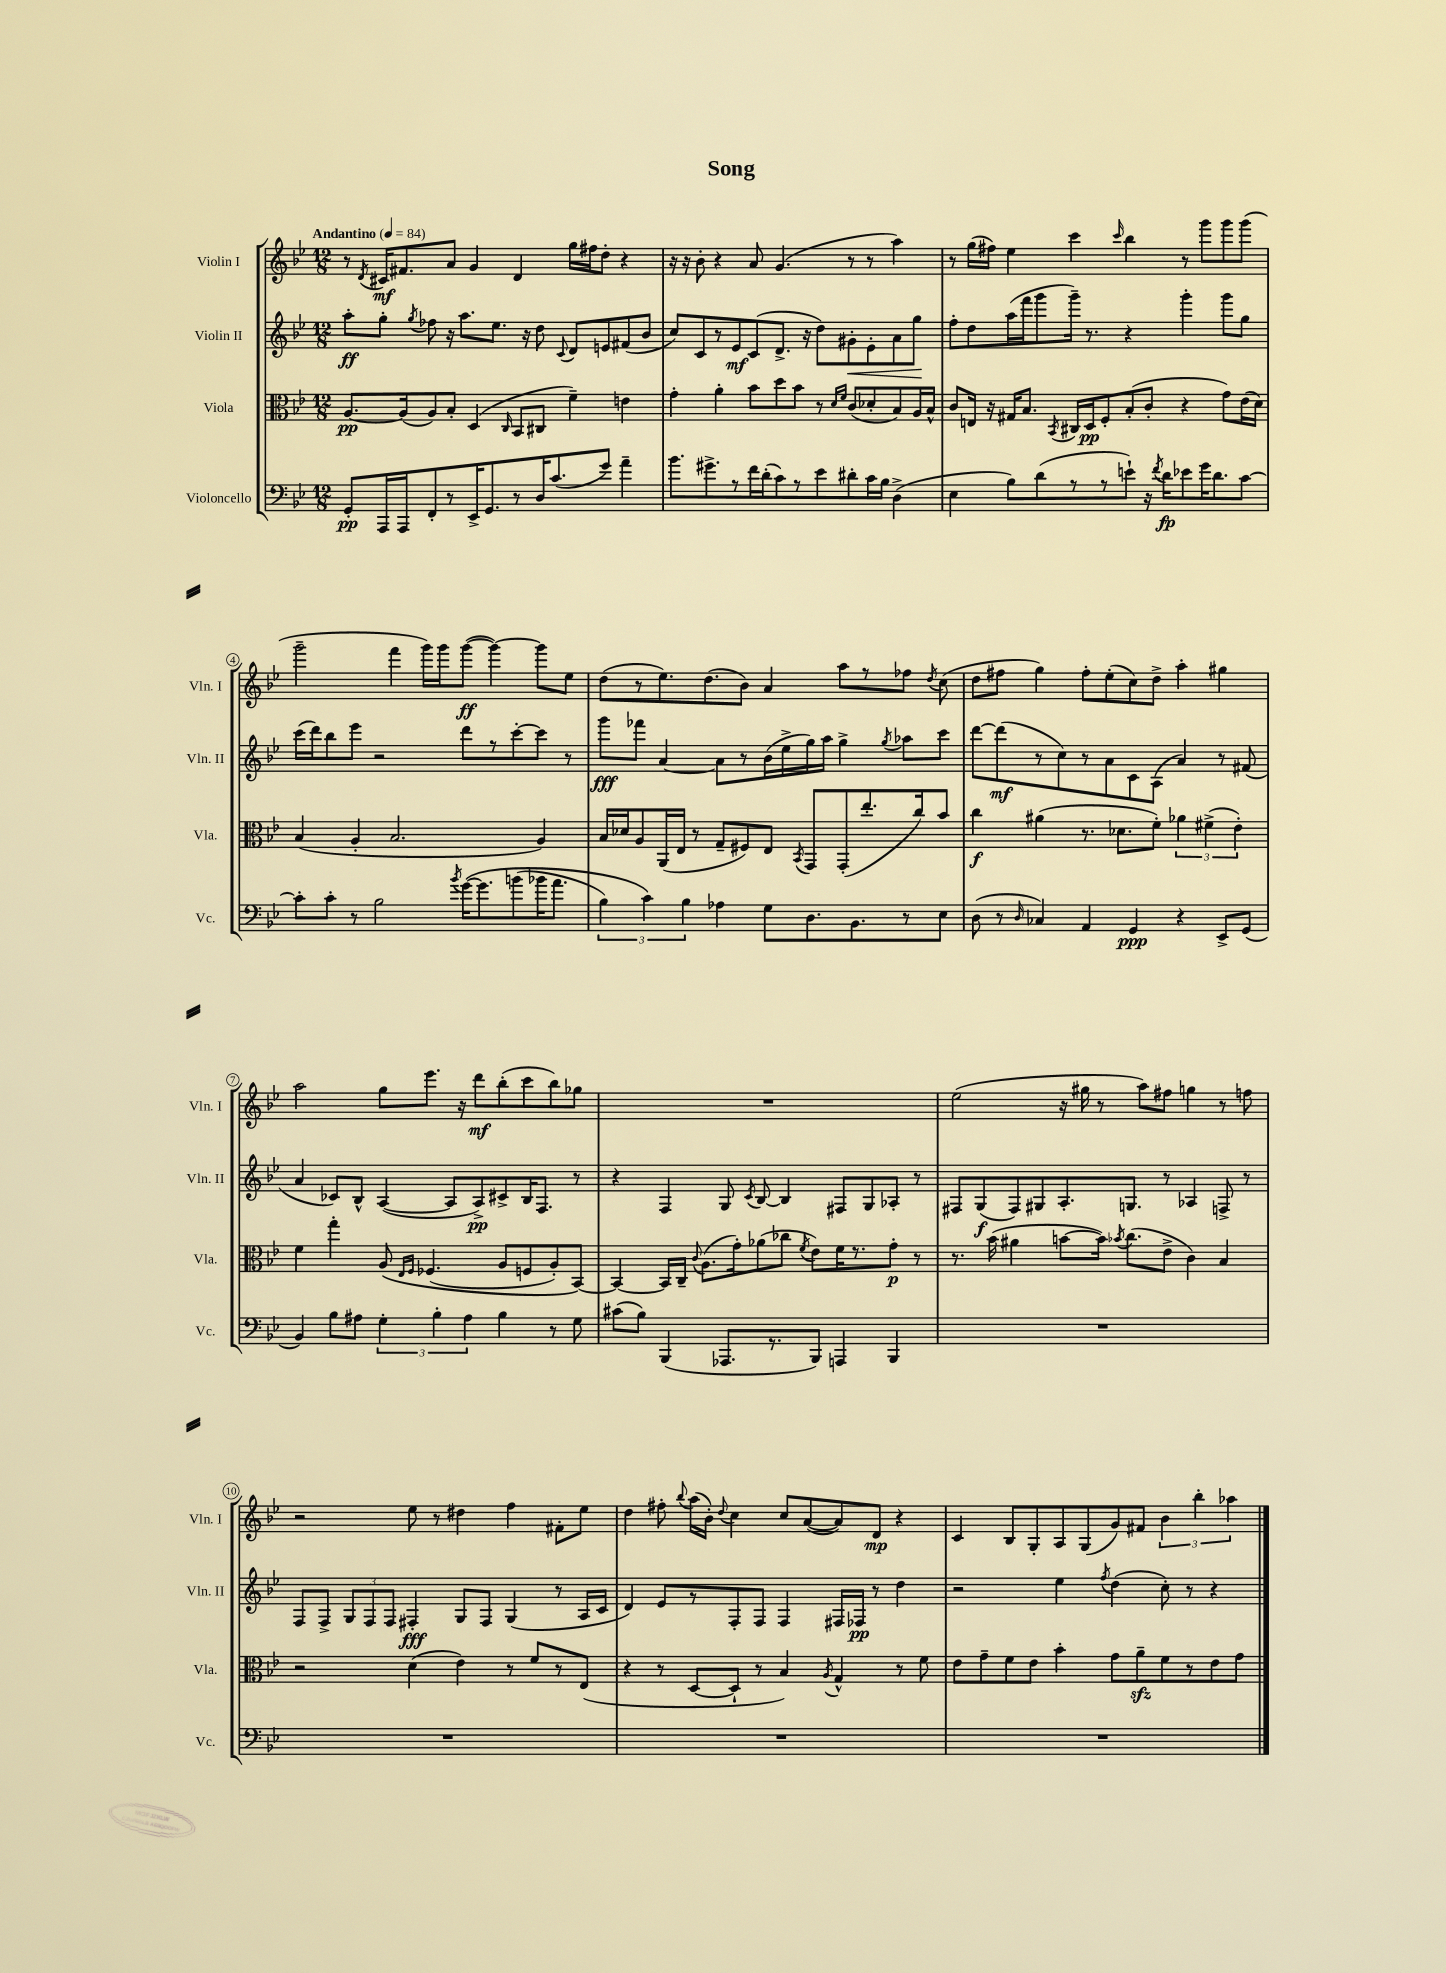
\header { title = "Song" }
<<
\new StaffGroup <<
\new Staff = "s0" \with { instrumentName = "Violin I" shortInstrumentName = "Vln. I" } {
    \clef treble \key bes \major \numericTimeSignature \time 12/8 \tempo "Andantino" 4 = 84
    \autoBeamOff r8 \acciaccatura { d'8 } cis'16[\mf fis'8. a'8] g'4 d'4 g''16[ fis''16 d''8]-. r4 |
    r16 r16 bes'8-. r4 a'8 g'4.( r8 r8 a''4) |
    r8 g''16[( fis''16]) ees''4 c'''4 \grace { c'''16 } bes''4 r8 g'''8[ g'''8 g'''8]( |
    g'''2-- f'''4 g'''16[) g'''16 g'''8]~\ff( g'''4~) g'''8[ ees''8] |
    d''8[( r8 ees''8.) d''8.( bes'8]) a'4 a''8[ r8 fes''8] \acciaccatura { d''8 } c''8( |
    d''8[ fis''8] g''4) fis''8[-. ees''8-.( c''8) d''8]-> a''4-. gis''4 |
    a''2 g''8[ ees'''8.] r16 d'''8[\mf bes''8-.( c'''8 bes''8) ges''8] |
    R1. |
    ees''2( r16 gis''16 r8 a''8[) fis''8] g''4 r8 f''8 |
    r2 ees''8 r8 dis''4 f''4 fis'8[-. ees''8] |
    d''4 fis''8-. \appoggiatura { bes''8 } a''16[( bes'16]-.) \appoggiatura { d''8 } c''4 c''8[ a'8~( a'8) d'8]\mp r4 |
    c'4 bes8[ g8-. a8 g8( g'8) fis'8] \tuplet 3/2 { bes'4 bes''4-. aes''4 } \bar "|." |
}
\new Staff = "s1" \with { instrumentName = "Violin II" shortInstrumentName = "Vln. II" } {
    \clef treble \key bes \major \numericTimeSignature \time 12/8
    \autoBeamOff a''8[-.\ff g''8]-. \acciaccatura { g''8 } fes''8 r16 a''8.[ ees''8.] r16 d''8 \appoggiatura { c'8 } d'8[ e'8 fis'8( bes'8] |
    c''8[) c'8 r8 ees'8\mf c'8( d'8.]-> r16 d''8[) gis'8-.\< ees'8-. a'8 g''8]\! |
    f''8[-. d''8 a''16( f'''16 g'''8 g'''16]--) r8. r4 g'''4-. g'''8[ g''8] |
    c'''16[( d'''16) bes''8 ees'''8] r2 d'''8[ r8 c'''8~-. c'''8] r8 |
    g'''8[\fff fes'''8] a'4~ a'8[ r8 bes'16( ees''16-> g''16) a''16] g''4-> \acciaccatura { g''8 } aes''8[ c'''8] |
    d'''8[~ d'''8\mf( r8 c''8) r8 a'8 c'8 a8]( a'4) r8 fis'8( |
    a'4 ces'8[) bes8]-^ a4~( a8[ a8->\pp) cis'8-> bes16 f8.] r8 |
    r4 f4 g8 \acciaccatura { c'8 } bes8~ bes4 fis8[ g8 aes8]-. r8 |
    fis8[ g8\f( fis8) gis8 a8.-. g8.] r8 aes4 f8-> r8 |
    f8[ f8]-> \tuplet 3/2 { g8[ f8 f8] } fis4-.\fff g8[ fis8] g4( r8 a16[ c'16] |
    d'4) ees'8[ r8 f8-. f8] f4 fis16[ fes16]\pp r8 d''4 |
    r2 ees''4 \acciaccatura { f''8 } d''4( c''8-.) r8 r4 \bar "|." |
}
\new Staff = "s2" \with { instrumentName = "Viola" shortInstrumentName = "Vla." } {
    \clef alto \key bes \major \numericTimeSignature \time 12/8
    \autoBeamOff a8.[~\pp a16( a8) bes8]-. d4( \grace { c16 } bes,8[ cis8] f'4--) e'4 |
    g'4-. a'4-. bes'8[ d''8 bes'8] r8 \grace { d'16[ f'16] } c'8[( des'8-. bes8) a16 bes16]-^ |
    c'8[ e16] r16 gis16[ bes8.] \acciaccatura { bes,8 } cis16[ d16\pp f8-. bes8-.( c'8]-. r4 g'8[) ees'16( d'16]) |
    bes4( a4-. bes2. a4) |
    bes16[ des'16 a8 a,16( ees16] r8 g8[-- fis8) ees8] \acciaccatura { bes,8 } g,8[ g,8-.( ees''8.-. c''16) bes'8] |
    c''4\f ais'4( r8. des'8.[ f'8]-.) \tuplet 3/2 { aes'4 fis'4->( ees'4-.) } |
    f'4 g''4-. a8\( \grace { ees16[ f16] } fes4.( a8[ f8 a8-.) bes,8]~\) |
    bes,4~ bes,16[ c16]-- \appoggiatura { c'8 } a8.[( g'16-.) aes'8( ces''8] \acciaccatura { f'8 } ees'8[) f'16 r8. g'8]-.\p r8 |
    r8. bes'16( ais'4 b'8[~ b'16]) \acciaccatura { bes'8 } c''8.[( ees'8]-> c'4) bes4 |
    r2 d'4( ees'4) r8 f'8[ r8 ees8]( |
    r4 r8 d8[~ d8]-! r8 bes4) \acciaccatura { a8 } g4-^ r8 f'8 |
    ees'8[ g'8-- f'8 ees'8] bes'4-. g'8[ a'8--\sfz f'8 r8 ees'8 g'8] \bar "|." |
}
\new Staff = "s3" \with { instrumentName = "Violoncello" shortInstrumentName = "Vc." } {
    \clef bass \key bes \major \numericTimeSignature \time 12/8
    \autoBeamOff g,8[-.\pp a,,16 a,,16 f,8-. r8 ees,16-> g,8. r8 d16 c'8.( g'8]) a'4-- |
    bes'8.[ gis'8.-> r8 f'16 d'16-.( c'8) r8 ees'8 dis'8-. c'16 bes16] d4->( |
    ees4 bes8[) d'8( r8 r8 e'8]-!) r16 \acciaccatura { f'8 } d'16[\fp ees'8 g'16 d'8. c'8]~ |
    c'8[-. c'8]-. r8 bes2 \acciaccatura { bes'8 } g'16[~\( g'8. b'8( bes'16 a'8.] |
    \tuplet 3/2 { bes4) c'4\) bes4 } aes4 g8[ d8. bes,8. r8 ees8] |
    d8( r8 \grace { d16 } ces4) a,4 g,4\ppp r4 ees,8[-> g,8]( |
    bes,4) bes8[ ais8] \tuplet 3/2 { g4-. bes4-. ais4 } bes4 r8 g8 |
    cis'8[( bes8]) bes,,4( aes,,8.[ r8. bes,,8]) a,,4 bes,,4 |
    R1. |
    R1. |
    R1. |
    R1. \bar "|." |
}
>>
>>
\layout { \context { \Score \override BarNumber.stencil = #(make-stencil-circler 0.1 0.3 ly:text-interface::print) } }
